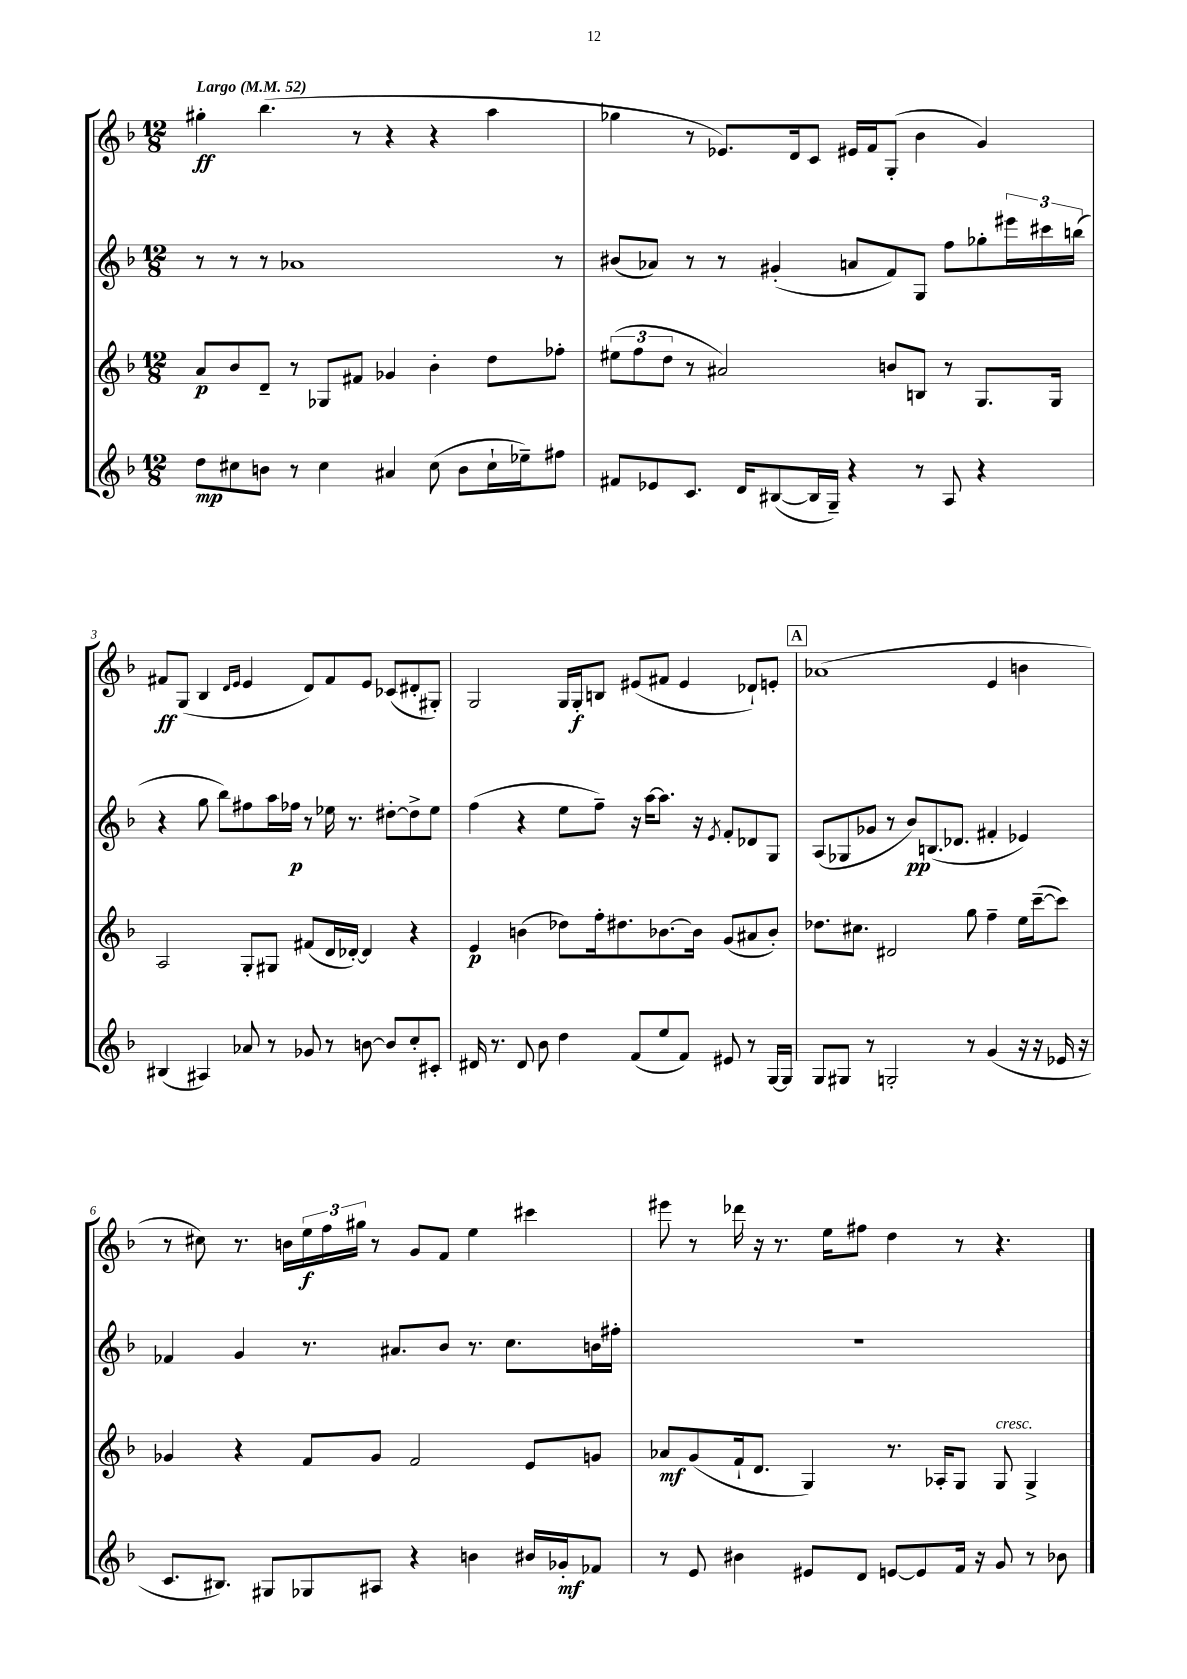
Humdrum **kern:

**kern	**kern	**kern	**kern
*staff4	*staff3	*staff2	*staff1
*clefG2	*clefG2	*clefG2	*clefG2
*k[b-]	*k[b-]	*k[b-]	*k[b-]
*M12/8	*M12/8	*M12/8	*M12/8
*MM52	*MM52	*MM52	*MM52
8dd	8a	8r	4gg#'
8cc#	8b-	8r	.
8b	8d~	8r	(4.bb-
8r	8r	1a-	.
4cc#	8G-	.	.
.	8f#	.	8r
4a#	4g-	.	4r
(8cc#	4b-'	.	4r
8b	.	.	.
16cc#`	8dd	.	4aa
16ee-~)	.	.	.
8ff#	8ff-'	8r	.
=	=	=	=
8f#	(12ee#	(8b#	4gg-
.	12ff	.	.
8e-	.	8a-)	.
.	12dd	.	.
8.c	8r	8r	8r
.	2a#)	8r	8.e-)
16d	.	.	.
([8B#	.	(4g#'	.
.	.	.	16d
16B#]	.	.	8c
16G~)	.	.	.
4r	.	8a	16e#
.	.	.	16f
.	8b	8f)	(8G'
8r	8B	8G	4b-
8A	8r	8ff	.
4r	8.G	8gg-'	4g)
.	.	24eee#	.
.	.	24ccc#	.
.	16G	.	.
.	.	(24bb	.
=	=	=	=
(4B#	2A	4r	8f#
.	.	.	(8G
4A#)	.	8gg	4B-
.	.	8bb-)	.
.	.	.	16qqd
.	.	.	16qqe
8a-	8G'	8ff#	4e
8r	8G#	16aa	.
.	.	16ff-	.
8g-	(8f#	8r	8d)
8r	16d	16ee-	8f#
.	[16d-')	8.r	.
[8b	4d-]	.	8e
8b]	.	[8dd#'	(8c-
8cc'	4r	8dd#^]	8d#'
8c#'	.	8ee-	8G#')
=	=	=	=
16d#	4e	(4ff	2G
8.r	.	.	.
8d#	(4b	4r	.
8b-	.	.	.
4dd	8dd-)	8ee	16G
.	.	.	16G'
.	16ff'	8ff~)	8B
.	8.dd#	.	.
(8f	.	16r	(8e#
.	.	[16aa	.
8ee	[8.b-	8.aa]	8f#
8f)	.	.	4e#
.	16b-]	16r	.
.	.	8qe	.
8e#	(8g	8f'	.
8r	8a#	8d-	8d-`)
[16G	8b-')	8G	8e'
16G]	.	.	.
=	=	=	=
8G	8.dd-	(8A	(1a-
8G#	.	8G-	.
.	8.cc#	.	.
8r	.	8g-	.
2G'	2d#	8r	.
.	.	8b-)	.
.	.	(8.B	.
.	.	8.d-	.
8r	8gg	.	.
(4g	4ff~	4f#'	4e
16r	16ee	4e-)	4b
16r	([16ccc~	.	.
16e-	8ccc])	.	.
16r	.	.	.
=	=	=	=
8.c	4g-	4f-	8r
.	.	.	8cc#)
8.B#)	.	.	.
.	4r	4g	8.r
8G#	.	.	.
.	.	.	16b
8G-	8f	8.r	24ee
.	.	.	24ff
.	.	.	24gg#
8A#	8g-	.	8r
.	.	8.a#	.
4r	2f	.	8g
.	.	8b-	8f
4b	.	8.r	4ee
.	.	8.cc	.
16b#	8e	.	4ccc#
16g-'	.	.	.
8f-	8g	16b	.
.	.	16ff#'	.
=	=	=	=
8r	8a-	1.r	8eee#
8e	(8g	.	8r
4b#	16f`	.	16ddd-
.	8.d	.	16r
.	.	.	8.r
8e#	4G)	.	.
.	.	.	16ee
8d	.	.	8ff#
[8e	8.r	.	4dd
8e]	.	.	.
.	16A-'	.	.
16f	8G	.	8r
16r	.	.	.
8g	8G	.	4.r
8r	4G^	.	.
8b-	.	.	.
==	==	==	==
*-	*-	*-	*-
